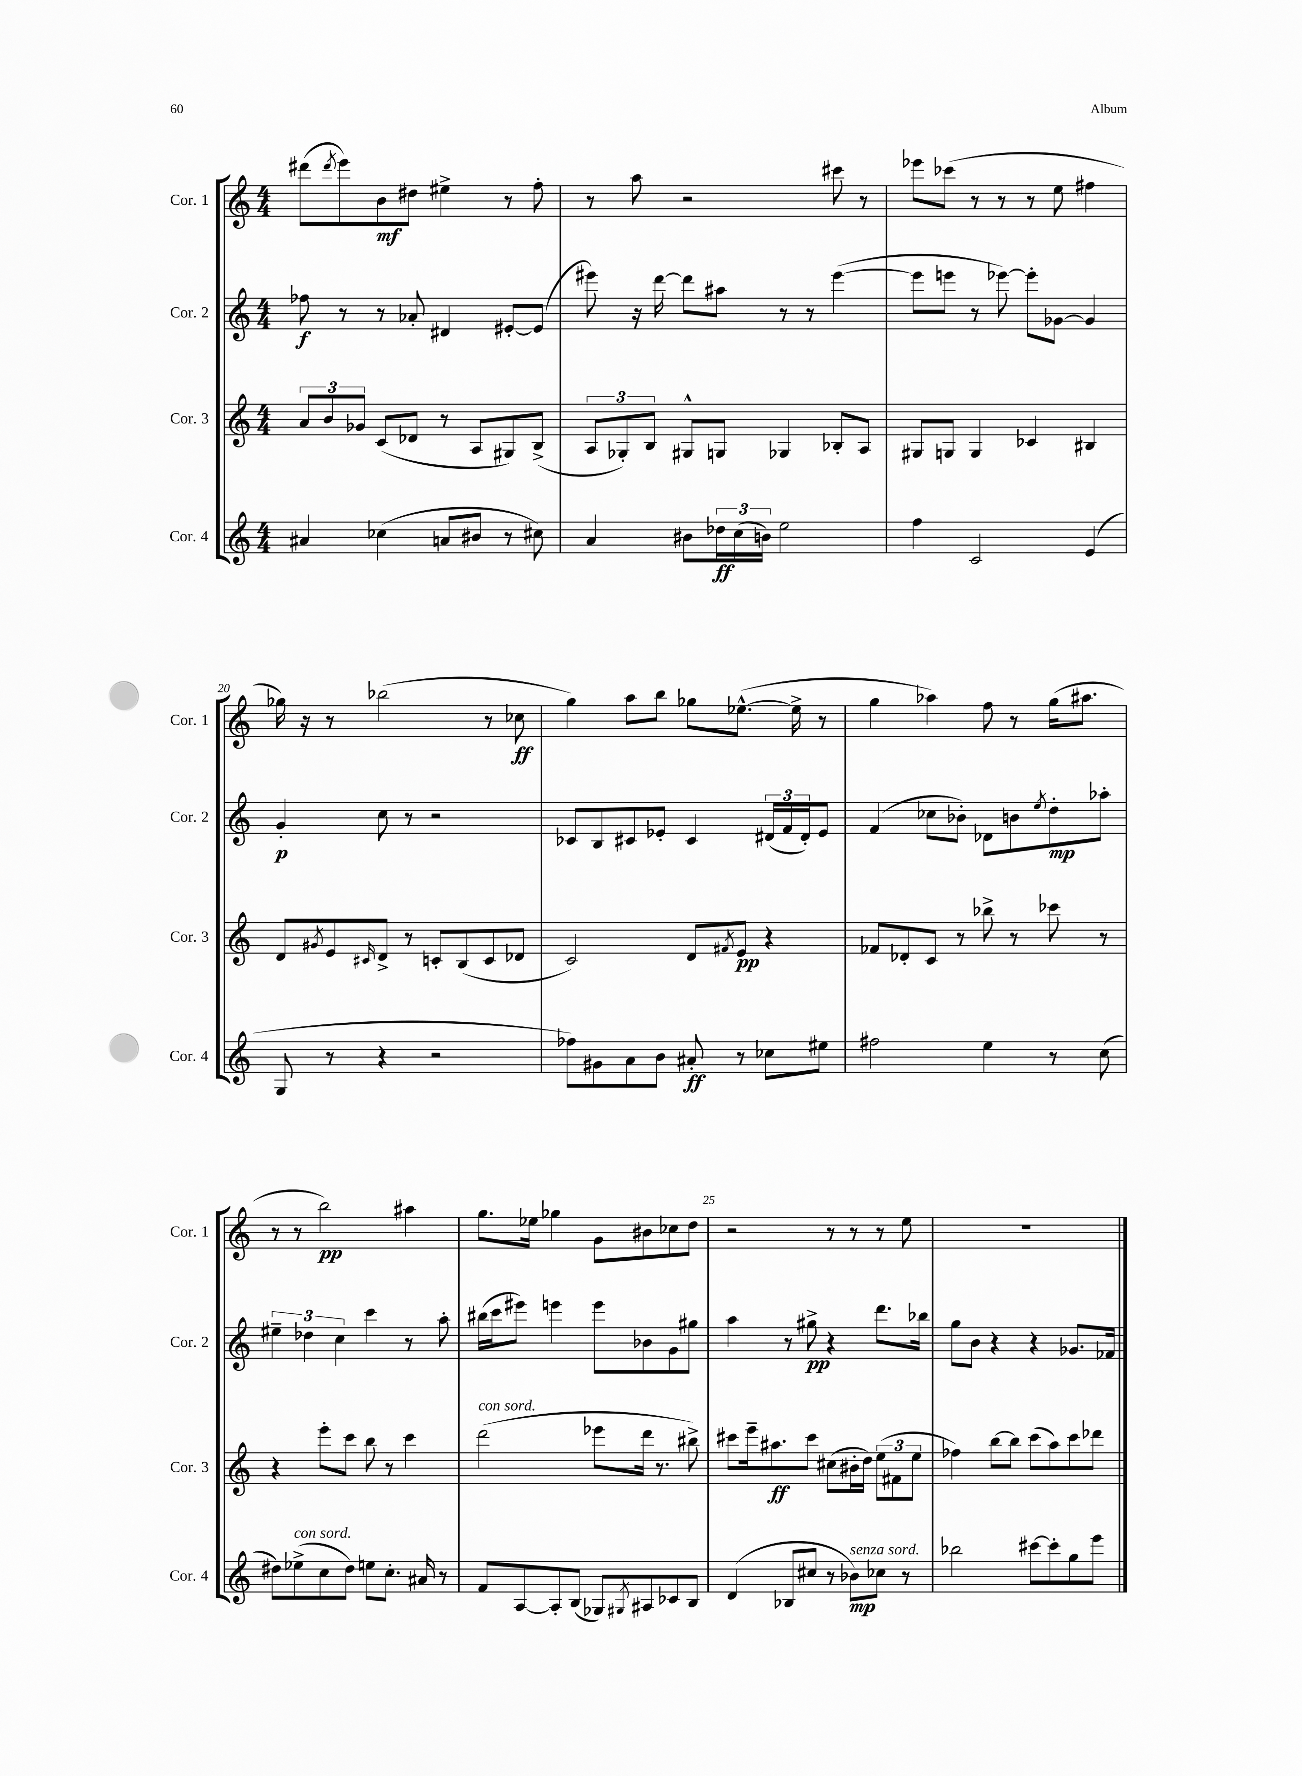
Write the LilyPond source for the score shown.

<<
\new StaffGroup <<
\new Staff = "s0" \with { instrumentName = "Cor. 1" shortInstrumentName = "Cor. 1" } {
    \clef treble \key c \major \numericTimeSignature \time 4/4
    dis'''8( \acciaccatura { dis'''8 } e'''8) b'8\mf dis''8 eis''4-> r8 f''8-. |
    r8 a''8 r2 cis'''8 r8 |
    ees'''8 ces'''8( r8 r8 r8 e''8 fis''4 |
    ges''16) r16 r8 bes''2( r8 ces''8\ff |
    g''4) a''8 b''8 ges''8 ees''8.~-^( ees''16-> r8 |
    g''4 aes''4) f''8 r8 g''16( ais''8. |
    r8 r8 b''2\pp) ais''4 |
    g''8. ees''16 ges''4 g'8 bis'8 ces''8 d''8 |
    r2 r8 r8 r8 e''8 |
    r1 \bar "|." |
}
\new Staff = "s1" \with { instrumentName = "Cor. 2" shortInstrumentName = "Cor. 2" } {
    \clef treble \key c \major \numericTimeSignature \time 4/4
    fes''8\f r8 r8 aes'8-. dis'4 eis'8~-. eis'8( |
    eis'''8) r16 d'''16~ d'''8 ais''8 r8 r8 eis'''4~( |
    eis'''8 e'''8 r8 ees'''8~) ees'''8-. ges'8~ ges'4 |
    g'4-.\p c''8 r8 r2 |
    ces'8 b8 cis'8 ees'8-. cis'4 \tuplet 3/2 { dis'16( f'16 dis'16-.) } ees'8 |
    f'4( ces''8 bes'8-.) des'8 b'8 \acciaccatura { e''8 } d''8-.\mp aes''8-. |
    \tuplet 3/2 { eis''4-- des''4 c''4 } c'''4 r8 a''8-. |
    bis''16( c'''16 eis'''8) e'''4 e'''8 bes'8 g'8 gis''8 |
    a''4 r8 gis''8->\pp r4 d'''8. bes''16 |
    g''8 b'8 r4 r4 ges'8. fes'16 \bar "|." |
}
\new Staff = "s2" \with { instrumentName = "Cor. 3" shortInstrumentName = "Cor. 3" } {
    \clef treble \key c \major \numericTimeSignature \time 4/4
    \tuplet 3/2 { a'8 b'8 ges'8 } c'8( des'8 r8 a8 gis8) b8->( |
    \tuplet 3/2 { a8 ges8-.) b8 } gis8-^ g8 ges4 bes8-. a8 |
    gis8 g8 g4 ces'4 bis4 |
    d'8 \acciaccatura { gis'8 } e'8 \grace { cis'16 } d'8-> r8 c'8-. b8( c'8 des'8 |
    c'2) d'8 \acciaccatura { fis'8 } e'8\pp r4 |
    fes'8 des'8-. c'8 r8 bes''8-> r8 ces'''8 r8 |
    r4 e'''8-. c'''8 b''8 r8 c'''4 |
    d'''2^\markup { \italic "con sord." }( ees'''8 d'''16 r8. bis''8->) |
    cis'''8 e'''16-- ais''8.\ff cis'''8 cis''8( bis'16-. d''16) \tuplet 3/2 { e''8( fis'8 e''8 } |
    fes''4) b''8~ b''8 c'''8( a''8) c'''8 des'''8 \bar "|." |
}
\new Staff = "s3" \with { instrumentName = "Cor. 4" shortInstrumentName = "Cor. 4" } {
    \clef treble \key c \major \numericTimeSignature \time 4/4
    ais'4 ces''4( a'8 bis'8 r8 cis''8) |
    a'4 bis'8 \tuplet 3/2 { des''16\ff c''16( b'16) } e''2 |
    f''4 c'2 e'4( |
    g8 r8 r4 r2 |
    fes''8) gis'8 a'8 b'8 ais'8-.\ff r8 ces''8 eis''8 |
    fis''2 e''4 r8 c''8( |
    dis''8) ees''8->^\markup { \italic "con sord." }( c''8 dis''8) e''8 c''8.-. ais'16 r8 |
    f'8 a8~ a8-. b8( ges8) \acciaccatura { gis8 } ais8 ces'8 b8 |
    d'4( bes8 cis''8 r8 bes'8\mp^\markup { \italic "senza sord." }) ces''8 r8 |
    bes''2 cis'''8~ cis'''8-. g''8 e'''8 \bar "|." |
}
>>
>>
\layout { \context { \Score currentBarNumber = #17 \override BarNumber.break-visibility = ##(#f #t #t) barNumberVisibility = #(every-nth-bar-number-visible 5) } }
